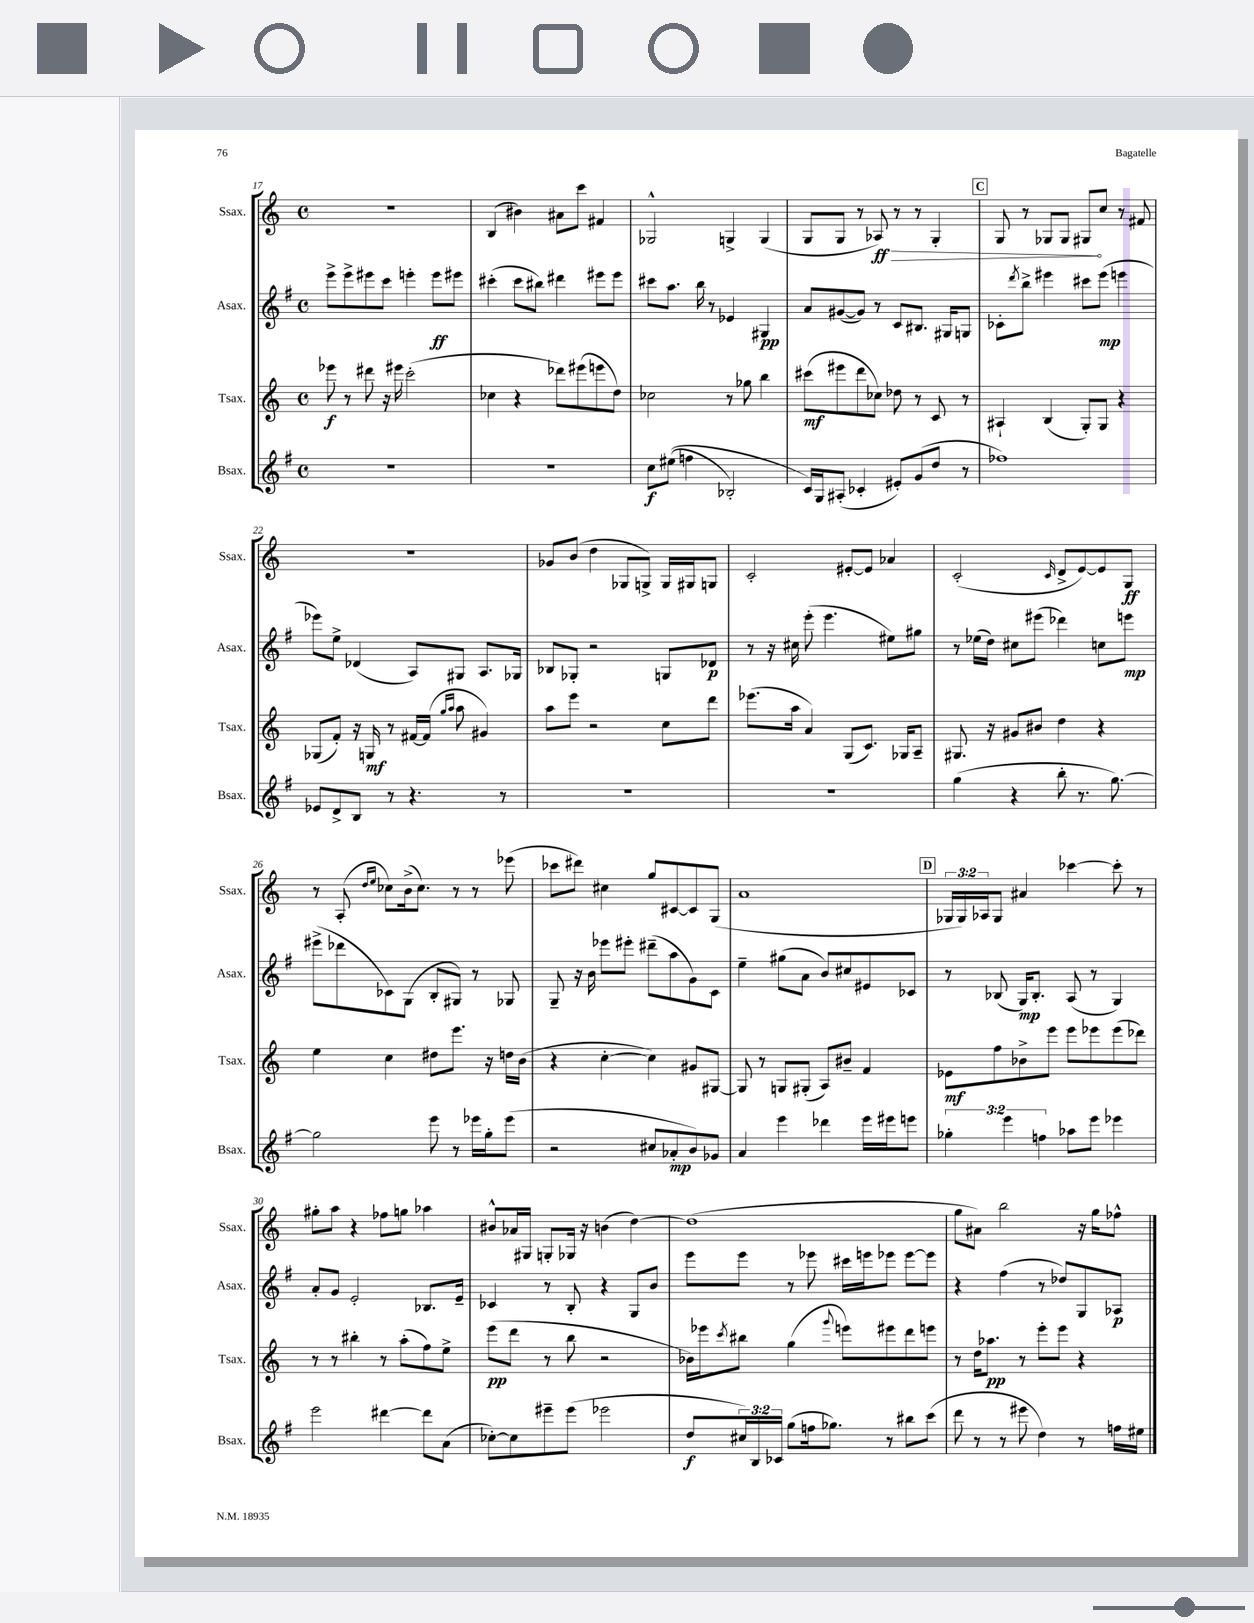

**kern	**kern	**kern	**kern
*staff4	*staff3	*staff2	*staff1
*clefG2	*clefG2	*clefG2	*clefG2
*k[f#]	*k[]	*k[f#]	*k[]
*M4/4	*M4/4	*M4/4	*M4/4
*met(c)	*met(c)	*met(c)	*met(c)
1r	8eee-\	8eee^\L	1r
.	8r	8eee^\	.
.	8ddd#\	8eee#\	.
.	16r	8ccc\J	.
.	16eee#\	.	.
.	(2ccc'\	4eee'\	.
.	.	8eee\L	.
.	.	8eee#\J	.
=	=	=	=
1r	4cc-\	(4ccc#'\	(4B/
.	4r	8ccc#\L	4b#\)
.	.	8bb#\J)	.
.	8ddd-\L)	4ddd#\	8a#\L
.	(8eee#\	.	8ccc\J
.	8eee\	8eee#\L	4f#/
.	8dd\J)	8eee#\J	.
=	=	=	=
8cc\L	2cc-\	8ccc#\L	2G-^^/
&((8ee#\J	.	8.aa\J	.
4ff\	.	.	.
.	.	16bb\	.
.	.	8r	.
2B-'/)	8r	4e-/	4G^/
.	8gg-\	.	.
.	4bb\	4G#/	(4G/
=	=	=	=
16c/LL&)	(8ccc#\L	8a/L	8G/L
16G/J	.	.	.
(8A#'/J	8eee#\	([8g#/	8G/J
4c-'/	8ddd\	8g#/]J)	8r
.	8cc-\J)	8r	8A-/)
8e#'/L)	8dd-\	8c/L	8r
(8g/	8r	8.B#/J	8r
8dd/J	8c/	.	4G'/
.	.	16G#/LK	.
8r	8r	8G/J	.
=	=	=	=
1ff-)	4A#`/	8c-'\L	8G/
.	.	8qddd/	.
.	.	8bb^\J	8r
.	(4B/	4eee#\	8G-/L
.	.	.	8G-/J
.	8G'/L)	8ccc#\L	8G#/L
.	8G/J	(8eee#\J	8cc/J
.	4r	4eee\	8r
.	.	.	8f#/
=	=	=	=
8e-/L	(8G-/L	8eee-\L)	1r
8d^/	8f'/J)	8ee^\J	.
8B/J	16r	(4d-/	.
.	16G/	.	.
8r	8r	.	.
4.r	[16f#/LL	8A/L)	.
.	(16f#/]JJ	.	.
.	16qqgg/LL	.	.
.	16qqaa/JJ	.	.
.	8aa\	8G#/J	.
.	4g#/)	8.A/L	.
8r	.	.	.
.	.	16G-/Jk	.
=	=	=	=
1r	8aa\L	8B-/L	8g-/L
.	8eee\J	8G-'/J	(8b/J
.	2r	2r	4dd\
.	.	.	8G-/L
.	.	.	8G^/J)
.	8cc\L	8G/L	16G/LL
.	.	.	16G#/J
.	8ddd\J	8d-/J	8G/J
=	=	=	=
1r	(8.eee-\L	8r	2c'/
.	.	16r	.
.	16aa\Jk	16cc#\	.
.	4a/)	(8eee'\	.
.	.	4.eee\	.
.	(8G/L	.	[8e#'/L
.	8.c/J)	.	8e#/]J
.	.	8ee#\L)	4a-/
.	16G-/LK	.	.
.	8A~/J	8gg#\J	.
=	=	=	=
(4gg\	8.G#/	8r	(2c'/
.	.	(16ee-\LL	.
.	16r	16dd\JJ)	.
4r	8g#/L	8cc#\L	.
.	8b#/J	(8eee#\J	.
.	.	.	16qqc/
8bb'\	4dd\	4ddd-\)	8d^/L
8.r	.	.	[8e/)
.	4r	8cc\L	8e/]
[8.gg\)	.	.	.
.	.	8eee\J	8G/J
=	=	=	=
2gg\]	4ee\	(8eee#^\L	8r
.	.	8ddd-\	(8A'/
.	.	.	16qqdd/LL
.	.	.	16qqee/JJ
.	4cc\	8c-\)	8cc-\L)
.	.	(8G\J	(16b^\k
.	.	.	8.cc-\J)
8eee\	8dd#\L	8B'/L	.
8r	8.eee\J	8G#/J)	8r
16eee-\LL	.	8r	8r
16gg'\J	16r	.	.
(8eee-\J	16dd\LL	8G-/	(8eee-\
.	(16b\JJ	.	.
=	=	=	=
2r	4r	8G~/	8ccc-\L
.	.	16r	8ddd#\J)
.	.	16b\	.
.	[4cc'\	8eee-\L	4cc#\
.	.	8eee#'\J	.
8cc#/L	4cc\])	(8ddd#~\L	8gg/L
8a-'/	.	8aa\	[8c#/
8b/)	8g#/L	8g\)	8c#/]
8g-/J	[8G#/J	8c\J	(8G/J
=	=	=	=
4a/	8G#/]	4ee~\	1a
.	8r	.	.
4eee\	8G/L	(8gg#\L	.
.	(8G#'/J	8a\J	.
4ddd-\	8A/L)	8b/L)	.
.	8b#~/J	8cc#/	.
16eee\LL	4f/	8e#/	.
16eee#\J	.	.	.
8eee\J	.	8c-/J	.
=	=	=	=
6gg-'\	8e-\L	8r	24G-/LL
.	.	.	24G-/)
.	.	.	24A-/J
.	8ff\	(8B-/	8G-/J
6eee\	.	.	.
.	8b-^\	16G/LK)	4a#/
.	.	8.B-'/J	.
6ff\	.	.	.
.	8eee\J	.	.
8aa-\L	8eee\L	(8A/	[4ccc-\
8eee\J	8eee-\	8r	.
4eee-\	(8eee-\	4G/)	8ccc-'\]
.	8ddd-\J)	.	8r
=	=	=	=
2eee\	8r	8a'/L	8gg#'\L
.	8r	8g/J	8aa\J
.	4bb#'\	2e'/	4r
[4ddd#\	8r	.	8ff-\L
.	(8aa'\L	.	8gg\J
8ddd#\]L	8ff\)	8.B-/L	4aa-\
(8a\J	8ee^\J	.	.
.	.	16e~/Jk	.
=	=	=	=
[8cc-'\L)	(8eee\L	4c-/	8b#^^/L
8cc-\]	8ddd\J	.	16a-/L
.	.	.	16G#/JJ
8eee#~\	8r	8r	8G'/L
(8eee#\J	8bb\	8B'/	16G-/Jk
.	.	.	16r
2eee-\	2r	4r	(4b\
.	.	8G/L	[4dd\)
.	.	8b/J	.
=	=	=	=
8dd/L	16b-\LL)	8eee\L	(1dd]
.	16eee-\J	.	.
.	8qccc/	.	.
24cc#/L)	8bb#\J	8eee\J	.
24B/	.	.	.
24c-/JJ	.	.	.
(8gg\L	(4gg\	8r	.
16ff\k	.	8eee-\	.
8.gg-\J)	.	.	.
.	8qqggg/	.	.
.	8eee\L)	16ccc#\LL	.
.	.	16eee\J	.
8r	8eee#\	8eee-\J	.
8bb#\L	8ddd\	[8eee-\L	.
(8ccc\J	8eee\J	8eee-\]J	.
=	=	=	=
8ddd\	8r	4r	8gg\L
8r	16dd\LK	.	8a#\J)
.	8.aa-\J	.	.
8r	.	(4ff#\	2bb\
8eee#\	8r	.	.
4dd\)	8eee'\L	8r	.
.	8eee\J	8dd-/L)	.
8r	4r	8G/	16r
.	.	.	16gg\LK
16ff\LL	.	8A-/J	8ff-^^\J
16ee#\JJ	.	.	.
==	==	==	==
*-	*-	*-	*-
